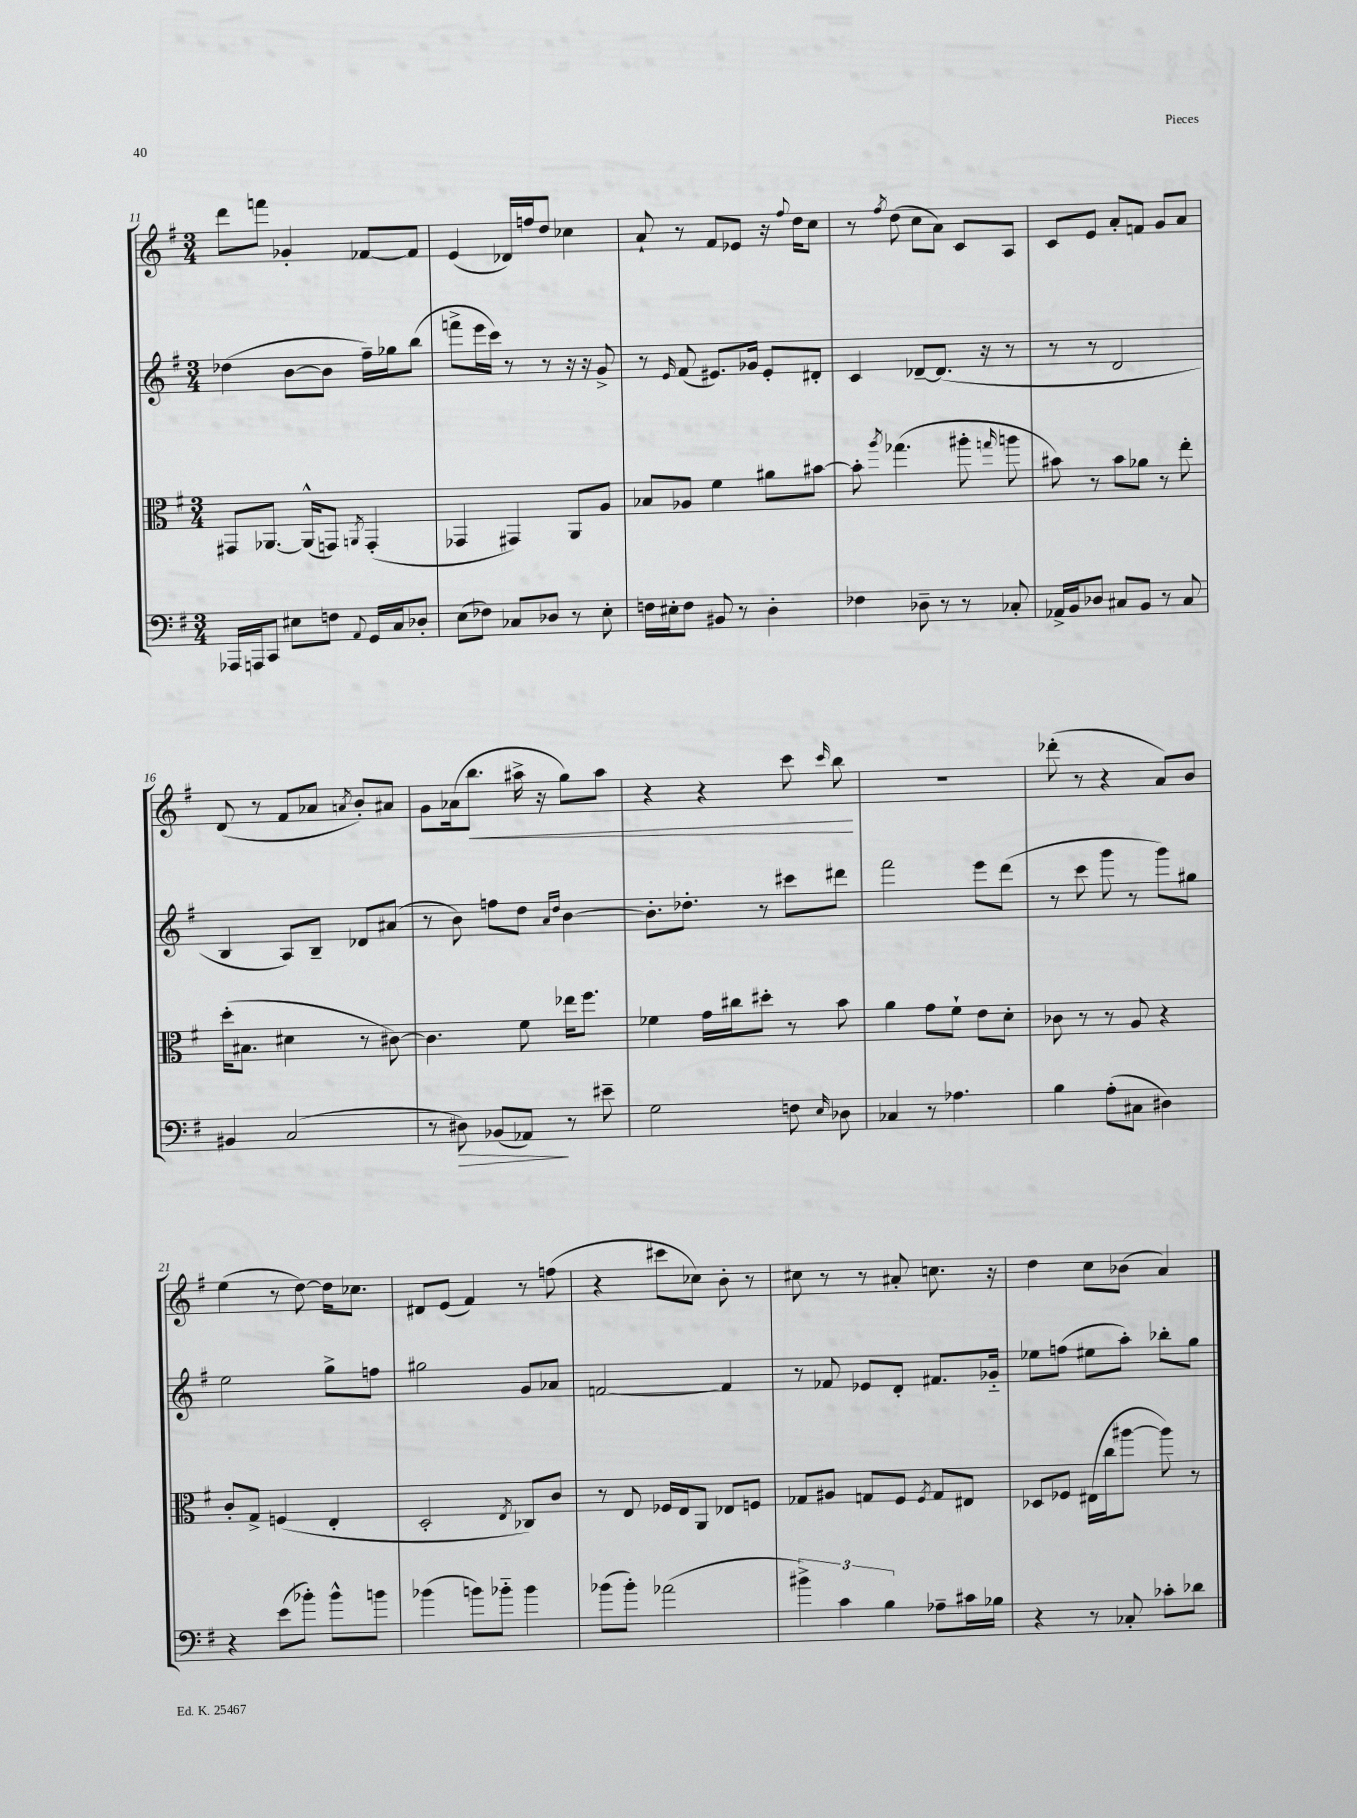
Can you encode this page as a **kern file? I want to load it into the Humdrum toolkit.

**kern	**dynam	**kern	**kern	**kern	**dynam
*part4	*part4	*part3	*part2	*part1	*part1
*staff4	*staff4	*staff3	*staff2	*staff1	*staff1
*clefF4	*	*clefC3	*clefG2	*clefG2	*
*k[f#]	*	*k[f#]	*k[f#]	*k[f#]	*
*M3/4	*	*M3/4	*M3/4	*M3/4	*
=11	=11	=11	=11	=11	=11
16AAA-X/LL	.	8GG#X/L	(4dd-X\	8ddd\L	.
16AAAn/J	.	.	.	.	.
8CC/J	.	[8.AA-X/J	.	8fffn\J	.
8E#X\L	.	.	[8b\L	4g-X'/	.
.	.	(16AA-^^/KL]	.	.	.
8Fn\J	.	8GGn/J)	8b\J]	.	.
8qqAA/	.	8qAAn/	.	.	.
16GG/LL	.	(4GG'/	16ff#~\LL)	[8f-X/L	.
16C/J	.	.	16gg-X\J	.	.
8D-X'/J	.	.	(8bb\J	8f-/J]	.
=12	=12	=12	=12	=12	=12
(8E\L	.	4GG-X/	8fffn^\L	(4e/	.
8F-X\J)	.	.	16eee\L	.	.
.	.	.	16ccc\JJ)	.	.
8C-X/L	.	4GG#X/)	8r	16d-X/LL)	.
.	.	.	.	16ffn/J	.
8D-X/J	.	.	8r	8dd/J	.
8r	.	8AA/L	16r	4cc-X\	.
.	.	.	16r	.	.
8E'\	.	8A/J	8g^/	.	.
=13	=13	=13	=13	=13	=13
16Fn\LL	.	8B-X/L	8r	8a`/	.
16E#X'\J	.	.	.	.	.
.	.	.	16qqe/	.	.
8F\J	.	8A-X/J	(8f#/	8r	.
8BB#X/	.	4f#\	8.e#X/L)	8f#/L	.
8r	.	.	.	8e-X/J	.
.	.	.	16g-X/Jk	.	.
4D'\	.	8a#X\L	8e#'/L	16r	.
.	.	.	.	8qqff#/	.
.	.	.	.	16dd\KL	.
.	.	[8b#X\J	8d#X'/J	8cc\J	.
=14	=14	=14	=14	=14	=14
4F-X\	.	8b#'\]	4c/	8r	.
.	.	8qaa/	.	8qff#/	.
.	.	(4.gg-X\	.	(8dd\	.
8D-X~\	.	.	[8d-X~/L	8cc\L	.
8r	.	.	(8.d-/J]	8a\J)	.
8r	.	8aa#X'\	.	8c/L	.
.	.	.	16r	.	.
.	.	16qqggn/	.	.	.
8C-X'/	.	8aan\	8r	8A/J	.
=15	=15	=15	=15	=15	=15
16AA-X^/LL	.	8b#X\)	8r	8c/L	.
16BB/J	.	.	.	.	.
8D-X/J	.	8r	8r	8e/J	.
8C#X/L	.	8b#\L	2d/	8a'/L	.
8BB/J	.	8a-X\J	.	8fn/J	.
8r	.	8r	.	8g/L	.
8C#/	.	8ee'\	.	8a/J	.
!!LO:LB:g=z
=16	=16	=16	=16	=16	=16
4BB#X/	.	(16dd'\KL	4B/	(8d/	.
.	.	8.B#X\J	.	.	.
.	.	.	.	8r	.
(2C/	.	4d#X\	8A/L)	8f#/L	.
.	.	.	8B~/J	8a-X/J	.
.	.	.	.	8qan/	.
.	.	8r	8d-X/L	8b'/L)	.
.	.	[8c#X\)	(8a#X/J	8a#X/J	.
=17	=17	=17	=17	=17	=17
8r	.	4.c#\]	8r	8g\L	.
!	!LO:HP:b	!	!	!	!
8D#X\)	>	.	8b\)	(16a-X\k	.
!	!	!	!	!	!LO:HP:b
.	.	.	.	8.bb\J	<
(8BB-X/L	.	.	8ffn\L	.	.
8AA-X/J)	.	8f#\	8dd\J	16aa#X^\	.
.	.	.	.	16r	.
.	.	.	16qqa/LL	.	.
.	.	.	16qqdd/JJ	.	.
8r	]	16ee-X\KL	[4b\	8gg\L)	.
.	.	8.ff#\J	.	.	.
8e#X~\	.	.	.	8aa#\J	.
=18	=18	=18	=18	=18	=18
2G\	.	4f-X\	8.b'\L]	4r	.
.	.	.	8.dd-X'\J	.	.
.	.	16g\LL	.	4r	.
.	.	16cc#X\J	.	.	.
.	.	8dd#X'\J	8r	.	.
8Fn\	.	8r	8ccc#X\L	8ccc\	.
16qqE/	.	.	.	16qqccc/	.
8D-X\	.	8b\	8ddd#X\J	8bb\	.
.	.	.	.	.	[
=19	=19	=19	=19	=19	=19
4C-X/	.	4a\	2fff#\	2.r	.
8r	.	8g\L	.	.	.
4.A-X\	.	8f#`\J	.	.	.
.	.	8e\L	8eee\L	.	.
.	.	8d'\J	(8ddd\J	.	.
=20	=20	=20	=20	=20	=20
4B\	.	8c-X\	8r	(8ddd-X'\	.
.	.	8r	8ccc\	8r	.
(8A'\L	.	8r	8ggg\	4r	.
8C#X\J	.	8A/	8r	.	.
4D#X\)	.	4r	8ggg\L)	8a/L)	.
.	.	.	8gg#X\J	8b/J	.
!!LO:LB:g=z
=21	=21	=21	=21	=21	=21
4r	.	8c'/L	2ee\	(4ee\	.
.	.	8G^/J	.	.	.
(8e\L	.	(4Fn/	.	8r	.
8b-X'\J)	.	.	.	[8dd\)	.
8b-^^\L	.	4E'/	8gg^\L	16dd\KL]	.
.	.	.	.	8.cc-X\J	.
8bn\J	.	.	8ffn\J	.	.
=22	=22	=22	=22	=22	=22
(4b-X\	.	2D'/	2gg#X\	8d#X/L	.
.	.	.	.	(8e/J	.
8bn\L)	.	.	.	4f#/)	.
8b-X\J	.	.	.	.	.
.	.	8qE/	.	.	.
4b-\	.	8C-X/L)	8g/L	8r	.
.	.	8c/J	8a-X/J	(8ffn\	.
=23	=23	=23	=23	=23	=23
(8b-X\L	.	8r	[2fn/	4r	.
8b-'\J)	.	8E/	.	.	.
(2a-X\	.	16F-X/LL	.	8ccc#X\L	.
.	.	16E/J	.	.	.
.	.	8AA/J	.	8cc-X\J)	.
.	.	8E-X/L	4f/]	8b'\	.
.	.	8Fn/J	.	8r	.
=24	=24	=24	=24	=24	=24
6b#X^\)	.	8G-X/L	8r	8cc#X\	.
.	.	8A#X/J	8f-X/	8r	.
6c\	.	.	.	.	.
.	.	8Gn/L	8e-X/L	8r	.
6B\	.	.	.	.	.
.	.	8F#/J	8d'/J	8a#X'/	.
.	.	8qF#/	.	.	.
8A-X~\L	.	8G/L	8.f#X/L	8.ccn\	.
16c#X\L	.	8E#X/J	.	.	.
16B-X\JJ	.	.	16g-X/Jk	16r	.
=25	=25	=25	=25	=25	=25
4r	.	8D-X/L	8ee-X\L	4dd\	.
.	.	8F-X/J	(8ffn\J	.	.
8r	.	(16E#X\LL	8ee#X\L	8cc\L	.
.	.	16cc\J	.	.	.
8C-X'/	.	[8aa#X\J	8aa'\J)	(8b-X\J	.
8c-X'\L	.	8aa#\])	8bb-X'\L	4a/)	.
8d-X\J	.	8r	8gg\J	.	.
==	==	==	==	==	==
*-	*-	*-	*-	*-	*-
